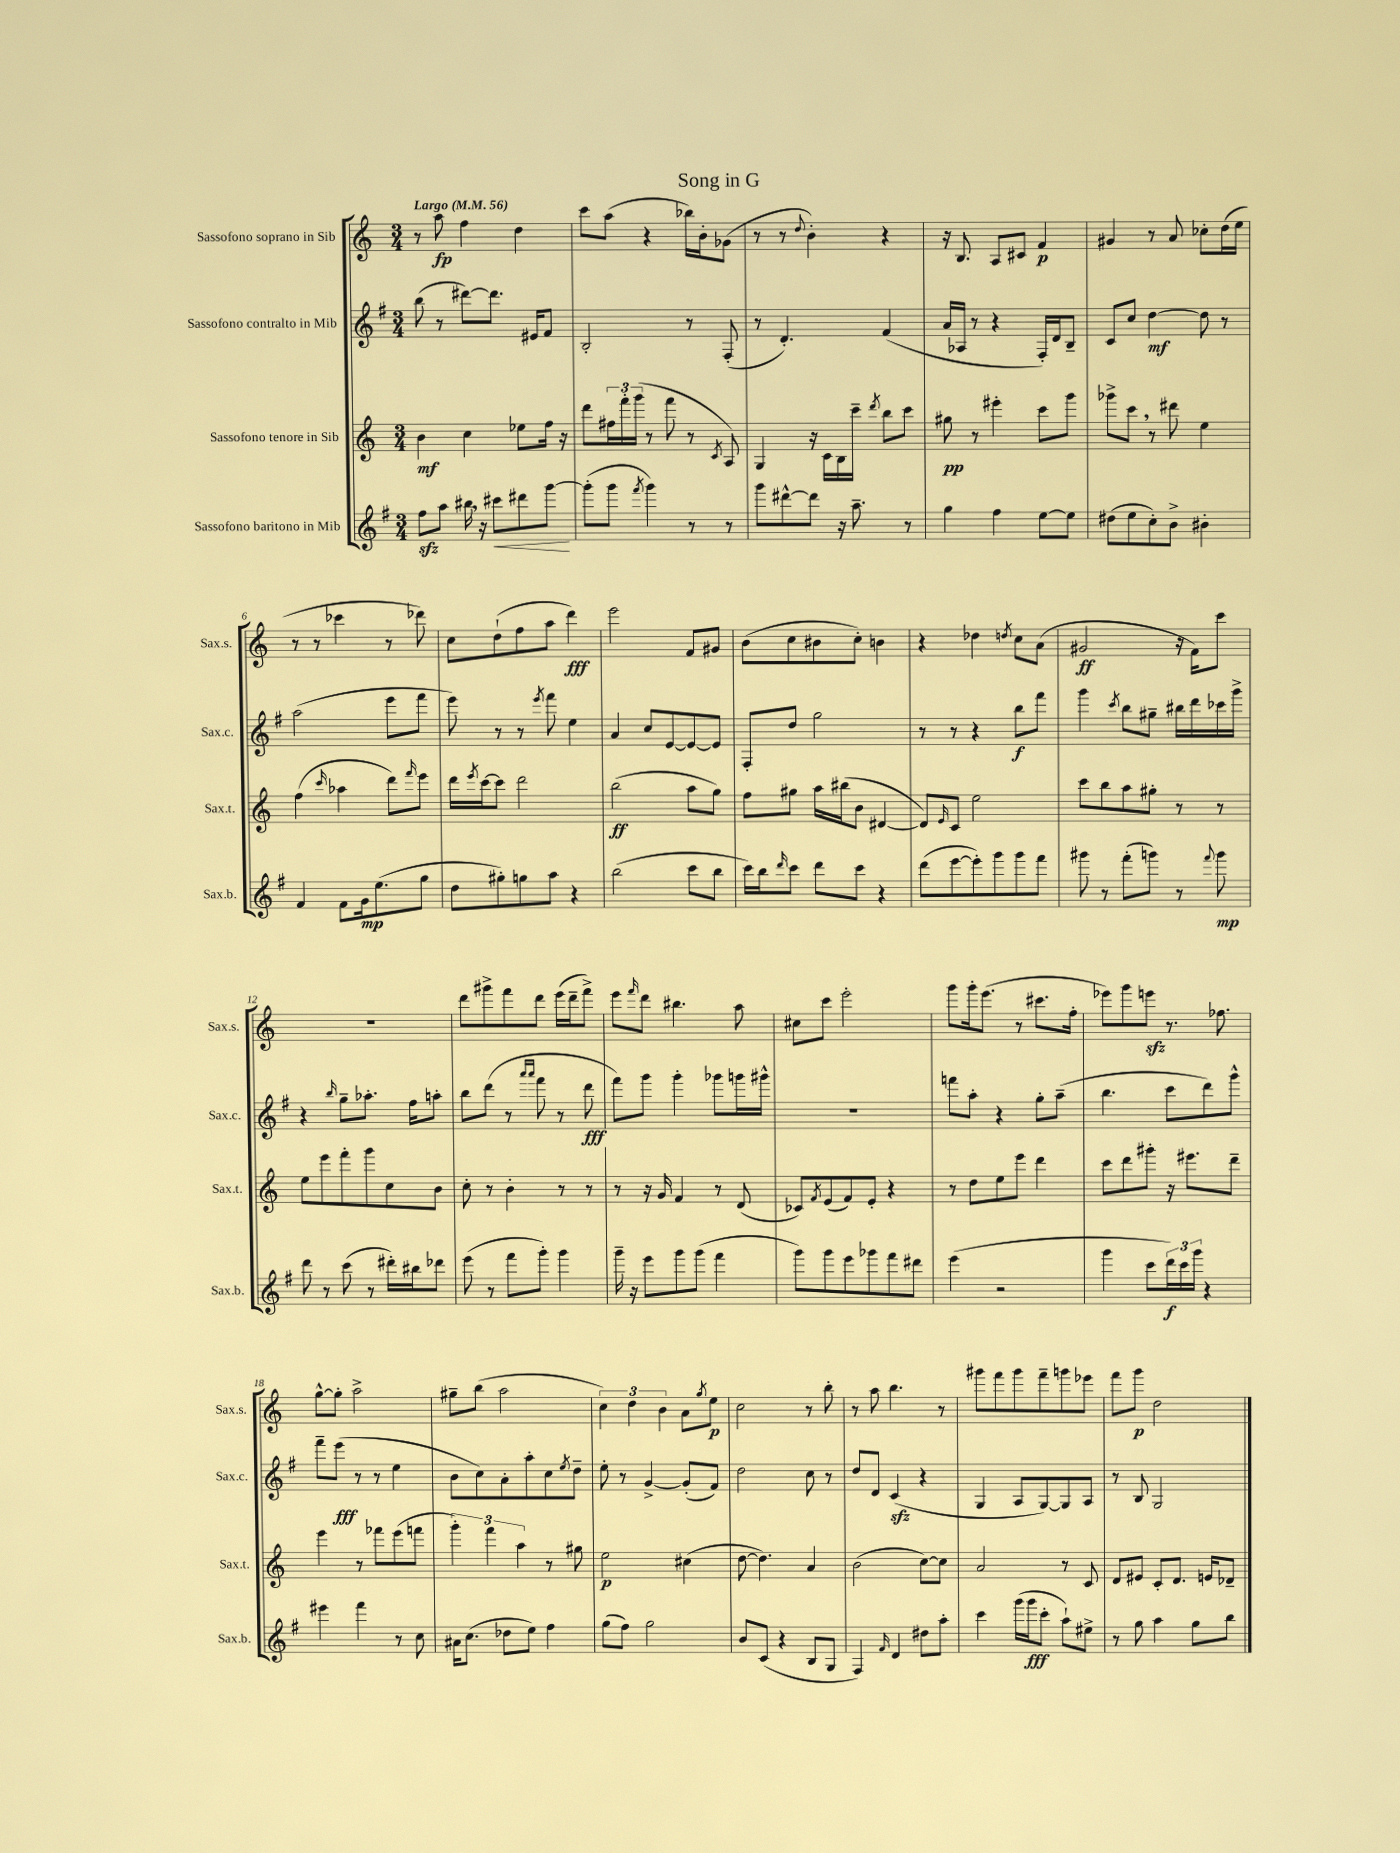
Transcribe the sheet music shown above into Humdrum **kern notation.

**kern	**kern	**kern	**kern
*staff4	*staff3	*staff2	*staff1
*clefG2	*clefG2	*clefG2	*clefG2
*k[f#]	*k[]	*k[f#]	*k[]
*M3/4	*M3/4	*M3/4	*M3/4
*MM56	*MM56	*MM56	*MM56
8ff#\L	4b\	(8bb\	8r
8aa\J	.	8r	8aa\
16bb#\	4cc\	[8ddd#\L)	4ff\
16r	.	.	.
8ccc#\L	.	8.ddd#\]J	.
8ddd#\	8ee-\L	.	4dd\
.	.	16e#/LK	.
[8ggg\J	16ff\Jk	8f#/J	.
.	16r	.	.
=	=	=	=
(8ggg'\]L	8ddd\L	2B'/	8ccc\L
8ggg\J	24ff#\L	.	(8aa\J
.	24fff'\	.	.
.	(24ggg\JJ	.	.
8qfff#/	.	.	.
4ggg\)	8r	.	4r
.	8fff\	.	.
8r	8r	8r	16bb-\LL)
.	.	.	16b'\J
.	8qc/	.	.
8r	8A/)	(8F#'/	(8g-\J
=	=	=	=
8ggg\L	4G/	8r	8r
[8ddd#^^\	.	4.d'/)	8r
.	.	.	8qqdd/
8ddd#\]J	16r	.	4b'\)
.	16c\LL	.	.
16r	16B\	.	.
8.aa~\	16ccc~\JJ	.	.
.	8qddd/	.	.
.	8bb\L	(4f#/	4r
8r	8ccc\J	.	.
=	=	=	=
4gg\	8gg#\	16a/LL	16r
.	.	16A-/JJ	8.B/
.	8r	8r	.
4ff#\	4eee#'\	4r	8A/L
.	.	.	8c#/J
[8ee\L	8ccc\L	16F#'/LL)	4f/
.	.	16d/J	.
8ee\]J	8ggg\J	8B~/J	.
=	=	=	=
(8dd#\L	8ggg-^\L	8c/L	4g#/
8ee\	8ccc\J	8cc/J	.
8cc'\)	8r	[4dd\	8r
8b^\J	8ddd#\	.	8a/
4b#'\	4ee\	8dd\]	8cc-'\L
.	.	8r	(16dd\L
.	.	.	16ee\JJ
=	=	=	=
4f#/	(4ff\	(2aa\	8r
.	.	.	8r
.	16qqccc/	.	.
8f#\L	4aa-\	.	4ccc-\
16g\k	.	.	.
(8.ee\	.	.	.
.	8ddd\L)	8eee\L	8r
.	16qqfff/	.	.
8gg\J	8eee\J	8fff#\J	8ddd-\)
=	=	=	=
8dd\L	16ddd\LL	8eee\)	8cc\L
.	8qeee/	.	.
.	[16ccc\J	.	.
8gg#'\)	8ccc\]J	8r	(8dd`\
8gg\	2ddd\	8r	8ff\
.	.	8qeee/	.
8aa\J	.	8fff#\	8aa\J
4r	.	4ee\	4ddd\)
=	=	=	=
(2bb\	(2bb\	4a/	2eee\
.	.	8cc/L	.
.	.	[8e/	.
8ccc\L	8aa\L	8e/_	8f/L
8bb\J	8gg\J)	8e/]J	8g#/J
=	=	=	=
16ccc\LL)	8ff\L	8F#'/L	(8b\L
16bb\J	.	.	.
16qqddd/	.	.	.
8ccc\J	8gg#\J	8dd/J	8cc\
8ddd\L	16aa\LL	2gg\	8b#\
.	(16bb#\J	.	.
8ccc\J	8b\J	.	8cc'\J)
4r	[4d#/	.	4b\
=	=	=	=
(8ddd\L	8d#/]L)	8r	4r
.	16qqe/	.	.
[8eee\	8c/J	8r	.
8eee'\])	2ee\	4r	4dd-\
8ggg\	.	.	.
.	.	.	8qdd/
8ggg\	.	8bb\L	8cc\L
8fff#\J	.	8fff#\J	(8a\J
=	=	=	=
8ggg#\	8ccc\L	4ggg\	2g#/
8r	8bb\	.	.
.	.	8qccc/	.
(8fff#'\L	8aa\	8bb\L	.
8ggg\J)	8gg#'\J	8gg#~\J	.
8r	8r	16bb#\LL	16r
.	.	16ddd\	16f\LK)
8qqfff#/	.	.	.
8ggg\	8r	16ccc-\	8ccc\J
.	.	16ggg^\JJ	.
=	=	=	=
8ddd\	8ee\L	4r	2.r
8r	8eee\	.	.
.	.	16qqbb/	.
(8ccc\	8fff'\	8gg~\L	.
8r	8ggg\	8.aa-'\J	.
16ddd#'\LL)	8cc\	.	.
16bb#\J	.	16ff#\LK	.
8ddd-\J	8b\J	8aa'\J	.
=	=	=	=
(8eee\	8cc'\	8bb\L	8ddd\L
8r	8r	(8ddd\J	8ggg#^\
8fff#\L	4b'\	8r	8fff\
.	.	16qqaaa/LL	.
.	.	16qqaaa/JJ	.
8ggg'\J)	.	8fff#\	8ddd\J
4ggg\	8r	8r	(16eee\LL
.	.	.	16ddd~\J
.	8r	8ddd\	8fff^\J)
=	=	=	=
16ggg~\	8r	8fff#\L)	8eee\L
16r	.	.	.
.	.	.	16qqfff/
8eee\L	16r	8ggg\J	8ddd\J
.	16g/	.	.
8ggg\	4f/	4ggg'\	4.bb#\
(8ggg\J	.	.	.
4fff#\	8r	8ggg-\L	.
.	(8d/	16ggg\L	8aa\
.	.	16ggg#^^\JJ	.
=	=	=	=
8ggg\L)	8c-/L)	2.r	8cc#\L
.	8qf/	.	.
8ggg\	(8e/	.	8ccc\J
8eee\	8f/)	.	2eee'\
8ggg-\	8e'/J	.	.
8fff#\	4r	.	.
8ddd#\J	.	.	.
=	=	=	=
(4eee\	8r	8fff\L	8ggg\L
.	8dd\L	8aa'\J	16ggg'\k
.	.	.	(8.eee\J
2r	8ee\	4r	.
.	8eee\J	.	8r
.	4ddd\	8gg'\L	8.ccc#\L
.	.	(8aa~\J	.
.	.	.	16ff'\Jk
=	=	=	=
4ggg\	8ccc\L	4.bb\	8eee-\L)
.	8ddd\	.	8ggg\
8ccc\L	8ggg#'\J	.	8eee\J
24ddd\L)	16r	8ccc\L	8.r
24ccc\	.	.	.
.	8.eee#\L	.	.
24ggg\JJ	.	.	.
4r	.	8ddd\)	.
.	.	.	8.ff-\
.	8ddd~\J	8ggg^^\J	.
=	=	=	=
4eee#\	4eee\	8fff#~\L	[8gg^^\L
.	.	(8eee\J	8gg'\]J
4fff#\	8r	8r	2aa^\
.	8fff-\L	8r	.
8r	(8eee\	4ee\	.
8cc\	8fff\J	.	.
=	=	=	=
16a#\LK	6ggg'\)	8b\L	8gg#~\L
(8.cc\J	.	.	.
.	.	8cc\)	(8bb\J
.	6fff\	.	.
8dd-\L	.	8a'\	2aa\
.	6aa\	.	.
8ee\J)	.	8aa'\	.
4ff#\	8r	8cc\	.
.	.	8qee/	.
.	8gg#\	8dd~\J	.
=	=	=	=
(8gg\L	2ee\	8ee'\	6cc\)
8ff#\J)	.	8r	.
.	.	.	6dd\
2gg\	.	[4g^/	.
.	.	.	6b\
.	(4cc#\	(8g'/]L	8a\L
.	.	.	8qgg/
.	.	8f#/J)	8ee\J
=	=	=	=
8b/L	[8dd\	2dd\	2cc\
(8c/J	4.dd\])	.	.
4r	.	.	.
8B/L	4a/	8cc\	8r
8G/J	.	8r	8bb'\
=	=	=	=
4F#/)	(2b\	8dd/L	8r
.	.	8d/J	8aa\
16qqf#/	.	.	.
4d/	.	(4c/	4.bb\
8dd#\L	[8cc\L)	4r	.
8aa'\J	8cc\]J	.	8r
=	=	=	=
4ccc\	2a/	4G/	8ggg#\L
.	.	.	8fff\
(16ggg\LL	.	8A/L	8ggg#\
16ggg\J	.	.	.
8ccc'\J	.	[8G/)	8fff~\
8aa`\L)	8r	8G/]	8ggg\
8ee#^\J	8c/	8A/J	8eee-\J
=	=	=	=
8r	8d/L	8r	8fff\L
8gg\	8e#/J	8B/	8ggg\J
4aa\	8c'/L	2G/	2dd\
.	8.d/J	.	.
8gg\L	.	.	.
.	16e/LK	.	.
8bb\J	8d-~/J	.	.
==	==	==	==
*-	*-	*-	*-
